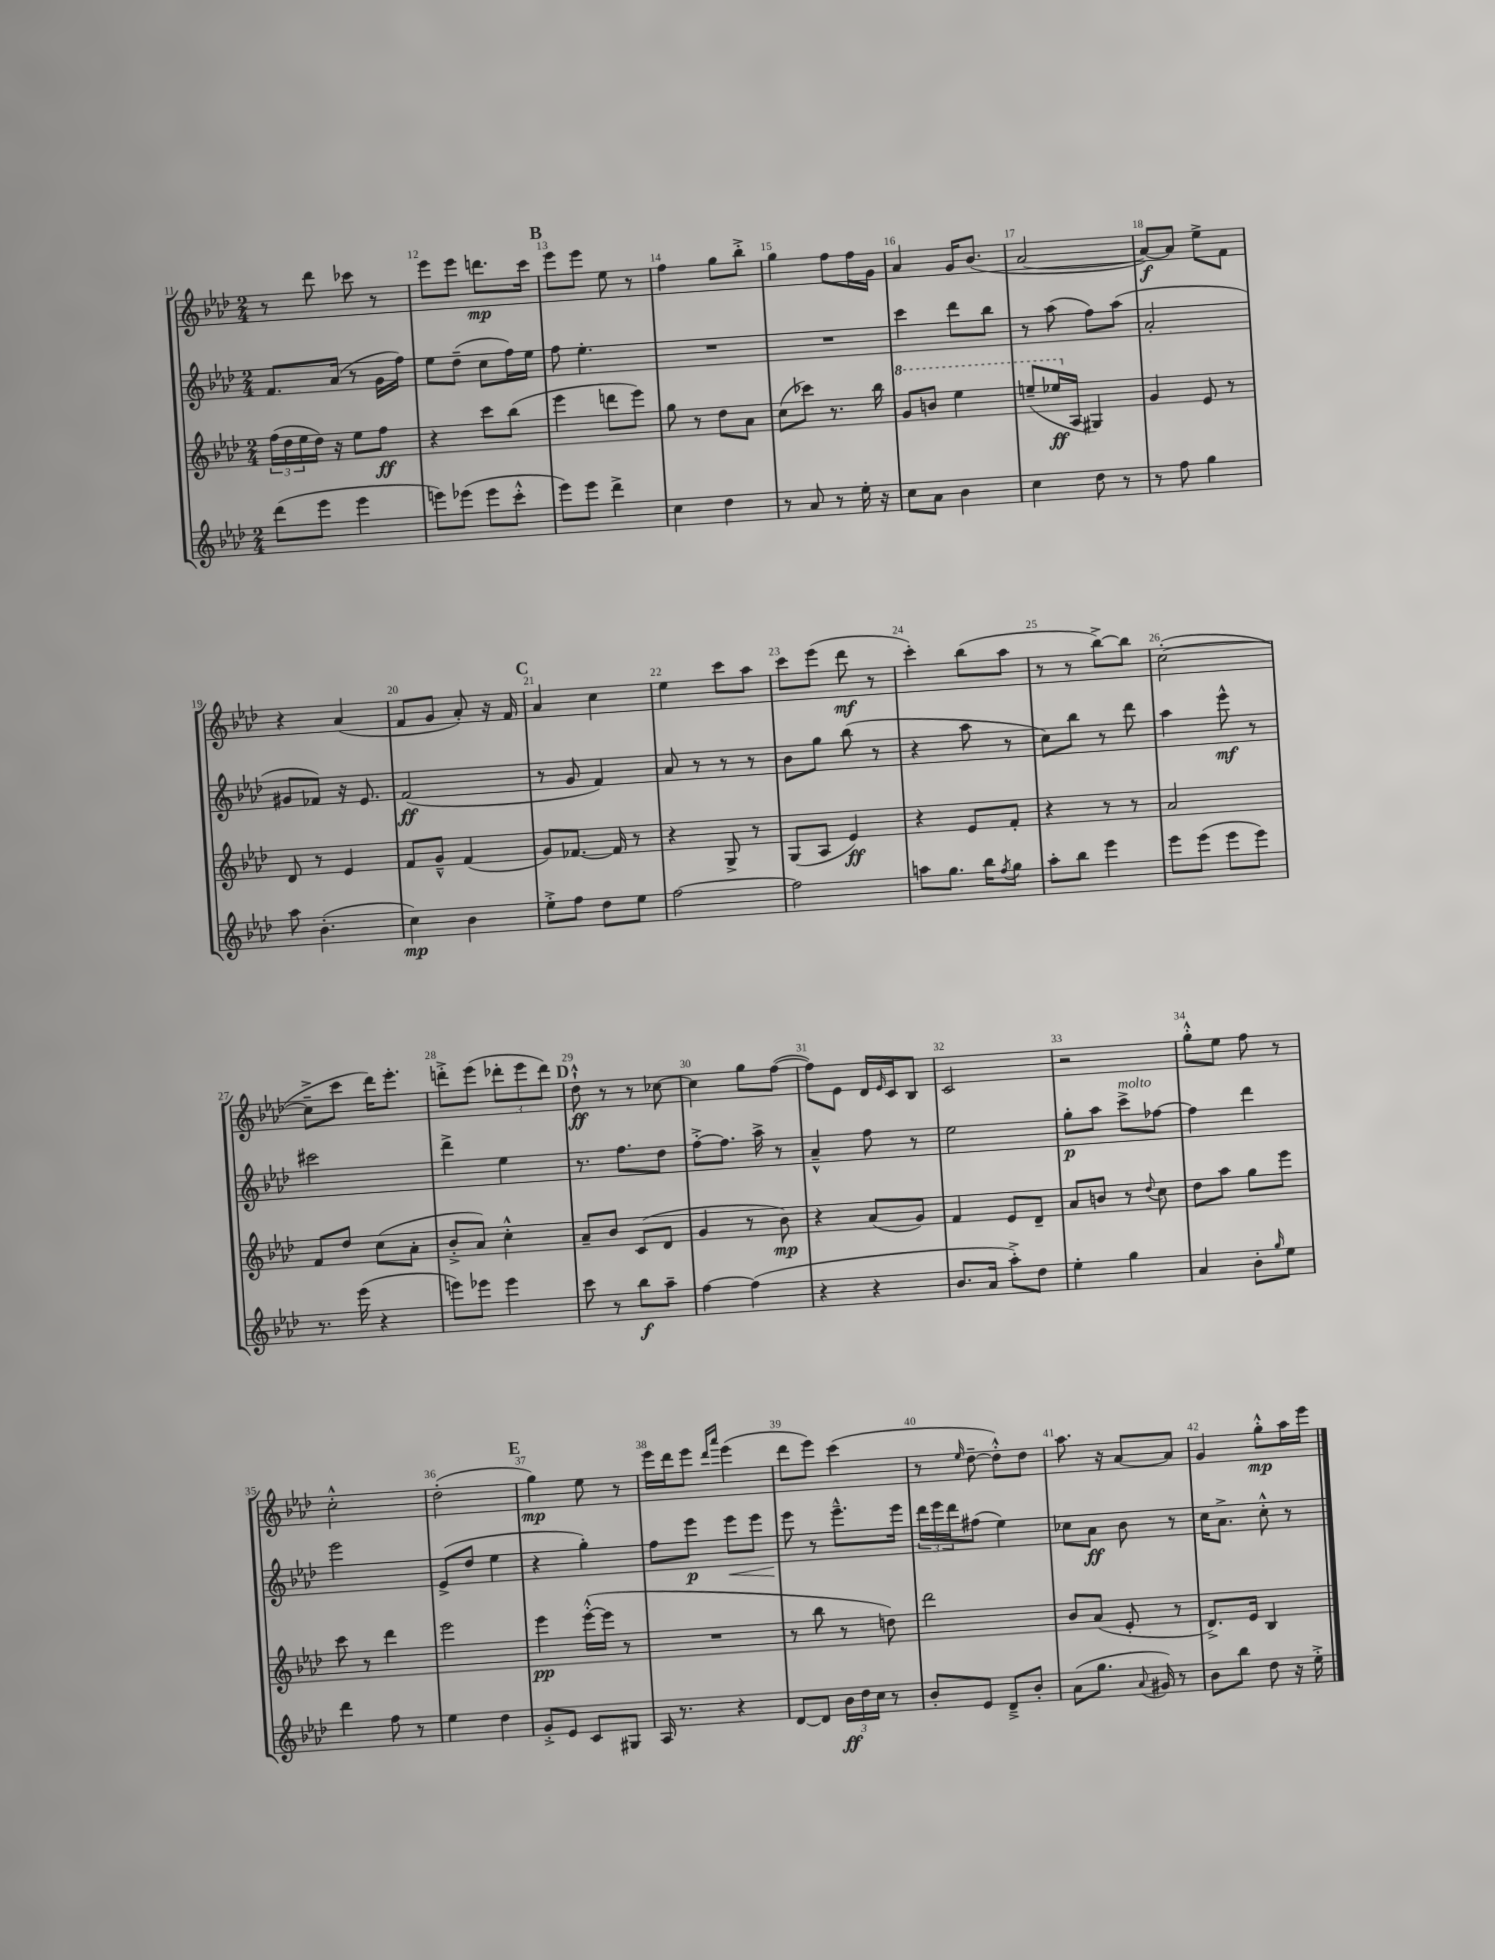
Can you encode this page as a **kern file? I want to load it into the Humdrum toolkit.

**kern	**kern	**kern	**kern
*staff4	*staff3	*staff2	*staff1
*clefG2	*clefG2	*clefG2	*clefG2
*k[b-e-a-d-]	*k[b-e-a-d-]	*k[b-e-a-d-]	*k[b-e-a-d-]
*M2/4	*M2/4	*M2/4	*M2/4
(8ddd-\L	(24ff\LL	8.f/L	8r
.	24dd-\	.	.
.	24ee-\	.	.
8eee-\J	16dd-\JJ)	.	8ddd-\
.	16r	(16a-/Jk	.
4eee-\	8ee-\L	8r	8ccc-\
.	8ff\J	16g\LL	8r
.	.	16ff\JJ)	.
=	=	=	=
8eee\L)	4r	8ee-\L	8eee-\L
(8eee-\J	.	(8dd-~\J	8eee-\J
8eee-\L	8ccc\L	8cc\L	8.ddd\L
8ccc'^^\J	(8bb-\J	16ff\L)	.
.	.	16ee-\JJ	16ccc\Jk
=	=	=	=
8eee-\L)	4eee-\	8ff\	8eee-\L
8eee-\J	.	4.ee-'\	8eee-\J
4ddd-^\	8ddd\L	.	8ee-\
.	8eee-\J)	.	8r
=	=	=	=
4cc\	8gg\	2r	4ff\
.	8r	.	.
4dd-\	8dd-\L	.	8gg\L
.	8a-\J	.	8bb-'^\J
=	=	=	=
8r	(8cc\L	2r	4gg\
8a-/	8ccc-\J)	.	.
8r	8.r	.	8ff\L
16ee-'\	.	.	16ff\L
16r	16bb-\	.	16g\JJ
=	=	=	=
8cc\L	8gg/L	4ccc\	4a-/
8a-\J	8bb/J	.	.
4b-\	4eee-\	8ddd-\L	16g/LK
.	.	.	(8.b-/J
.	.	8bb-\J	.
=	=	=	=
4cc\	(8eee~/L	8r	[2a-/
.	16eee-/L	(8aa-\	.
.	16A-/JJ	.	.
8dd-\	4G#/)	8ff\L)	.
8r	.	(8aa-\J	.
=	=	=	=
8r	4g/	2a-'/	8a-/_L)
8ff\	.	.	8a-/]J
4gg\	8e-/	.	8ee-^\L
.	8r	.	8f\J
=	=	=	=
8aa-\	8d-/	8g#/L	4r
(4.b-'\	8r	8f-/J)	.
.	4e-/	16r	(4a-/
.	.	8.e-/	.
=	=	=	=
4cc\)	8f/L	(2f/	8f/L
.	8g~^^/J	.	8g/J
4b-\	(4f/	.	8a-'/)
.	.	.	16r
.	.	.	16f/
=	=	=	=
8ee-'^\L	8g/L)	8r	4a-/
8ff\J	[8.f-/J	8g/	.
8dd-\L	.	4f/)	4cc\
.	16f-/]	.	.
8ee-\J	8r	.	.
=	=	=	=
[2ff\	4r	8a-/	4ee-\
.	.	8r	.
.	8G^/	8r	8ccc\L
.	8r	8r	8aa-\J
=	=	=	=
2ff\]	(8G/L	8b-\L	8ccc\L
.	8A-/J	8gg\J	(8eee-\J
.	4e-/)	(8bb-\	8ddd-\
.	.	8r	8r
=	=	=	=
8aa\L	4r	4r	4ccc'\)
8.gg\J	.	.	.
.	8e-/L	8aa-\	(8bb-\L
16bb-\LK	.	.	.
8qff/	.	.	.
8gg\J	8f'/J	8r	8aa-\J
=	=	=	=
8aa-'\L	4r	8cc\L)	8r
8bb-\J	.	8bb-\J	8r
4eee-\	8r	8r	[8bb-^\L)
.	8r	8ddd-\	8bb-\]J
=	=	=	=
8eee-\L	2a-/	4aa-\	([2cc'\
(8eee-\J	.	.	.
8eee-\L	.	8eee-^^\	.
8eee-\J)	.	8r	.
=	=	=	=
8.r	8f/L	2ccc#\	8cc~^\]L
.	8dd-/J	.	8ccc\J
(16eee-\	.	.	.
4r	(8cc\L	.	16ddd-\LK)
.	.	.	8.eee-'\J
.	8a-'\J	.	.
=	=	=	=
8eee\L)	8b-'^/L	4ddd-^\	8ddd'^\L
8eee-\J	8a-/J)	.	(8eee-\J
4eee-\	4cc'^^\	4ee-\	12ddd-'\L
.	.	.	12eee-\
.	.	.	12ddd-\J)
=	=	=	=
8ccc\	8a-~/L	8.r	8dd-`^^\
8r	8b-/J	.	8r
.	.	8.ff\L	.
8bb-\L	(8c/L	.	8r
8aa-~\J	8d-/J	8dd-\J	[8cc-\
=	=	=	=
[4ff\	4g/	[8ff'^\L	4cc-\]
.	.	8.ff\]J	.
(4ff\]	8r	.	8gg\L
.	.	16aa-^\	.
.	8b-\)	8r	([8ff\J
=	=	=	=
4r	4r	4a-~^^/	8ff\]L)
.	.	.	8e-\J
4r	(8a-/L	8ff\	16d-/LL
.	.	.	16qqe-/
.	.	.	16c/J
.	8g/J)	8r	8B-/J
=	=	=	=
8.b-/L	4f/	2ee-\	2c/
16a-/Jk	.	.	.
8aa-'^\L)	8e-/L	.	.
8dd-\J	8d-~/J	.	.
=	=	=	=
4ee-'\	8a-/L	8gg'\L	2r
.	8b/J	8aa-\J	.
4gg\	8r	8ccc^\L	.
.	8qqdd-/	.	.
.	8cc\	[8ff-\J	.
=	=	=	=
4a-/	8dd-\L	4ff-\]	8gg'^^\L
.	8aa-\J	.	8ee-\J
8b-'\L	8gg\L	4ddd-\	8ff\
16qqgg/	.	.	.
8ee-\J	8eee-\J	.	8r
=	=	=	=
4ddd-\	8ccc\	2eee-\	2cc'^^\
.	8r	.	.
8ff\	4ddd-\	.	.
8r	.	.	.
=	=	=	=
4ee-\	2eee-\	(8e-^/L	(2dd-'\
.	.	8dd-/J	.
4dd-\	.	4ee-\	.
=	=	=	=
8g'^/L	4eee-\	4r	4gg\)
8e-/J	.	.	.
8c/L	([16eee-'^^\LL	4gg'\)	8ee-\
.	16eee-\]JJ	.	.
8G#/J	8r	.	8r
=	=	=	=
16A-/	2r	8ff\L	16eee-\LL
8.r	.	.	16ddd-\J
.	.	8eee-\J	8eee-\J
.	.	.	16qqddd-/LL
.	.	.	16qqaaa-/JJ
4r	.	8eee-\L	(4eee-\
.	.	8eee-\J	.
=	=	=	=
[8d-/L	8r	8eee-\	8ddd-\L
8d-/]J	8bb-\	8r	8eee-\J)
24b-\LL	8r	8.eee-~^^\L	(4ccc\
24dd-\	.	.	.
24cc\JJ	.	.	.
8r	8dd\)	.	.
.	.	16eee-\Jk	.
=	=	=	=
8b-'/L	2ddd-\	24ddd-\LL	8r
.	.	24eee-\	.
.	.	24ddd-\J	.
.	.	.	16qqee-/
8e-/J	.	(8ff#\J	[8dd-~\
8d-~^/L	.	4ee-\)	8dd-'^^\]L)
8b-'/J	.	.	8dd-\J
=	=	=	=
(8a-\L	8b-/L	8cc-\L	8.aa-\
8.gg\J	(8a-/J	8a-\J	.
.	.	.	16r
.	8e-'/	8b-\	[8a-/L
8qqa-/	.	.	.
16g#/)	.	.	.
8r	8r	8r	8a-/]J
=	=	=	=
8b-\L	8.d-^/L)	16cc\LK	4g/
.	.	8.a-^\J	.
8bb-\J	.	.	.
.	16e-/Jk	.	.
8dd-\	4B-/	8cc'^^\	8gg'^^\L
16r	.	8r	16aa-\L
16ee-'^\	.	.	16eee-\JJ
==	==	==	==
*-	*-	*-	*-
